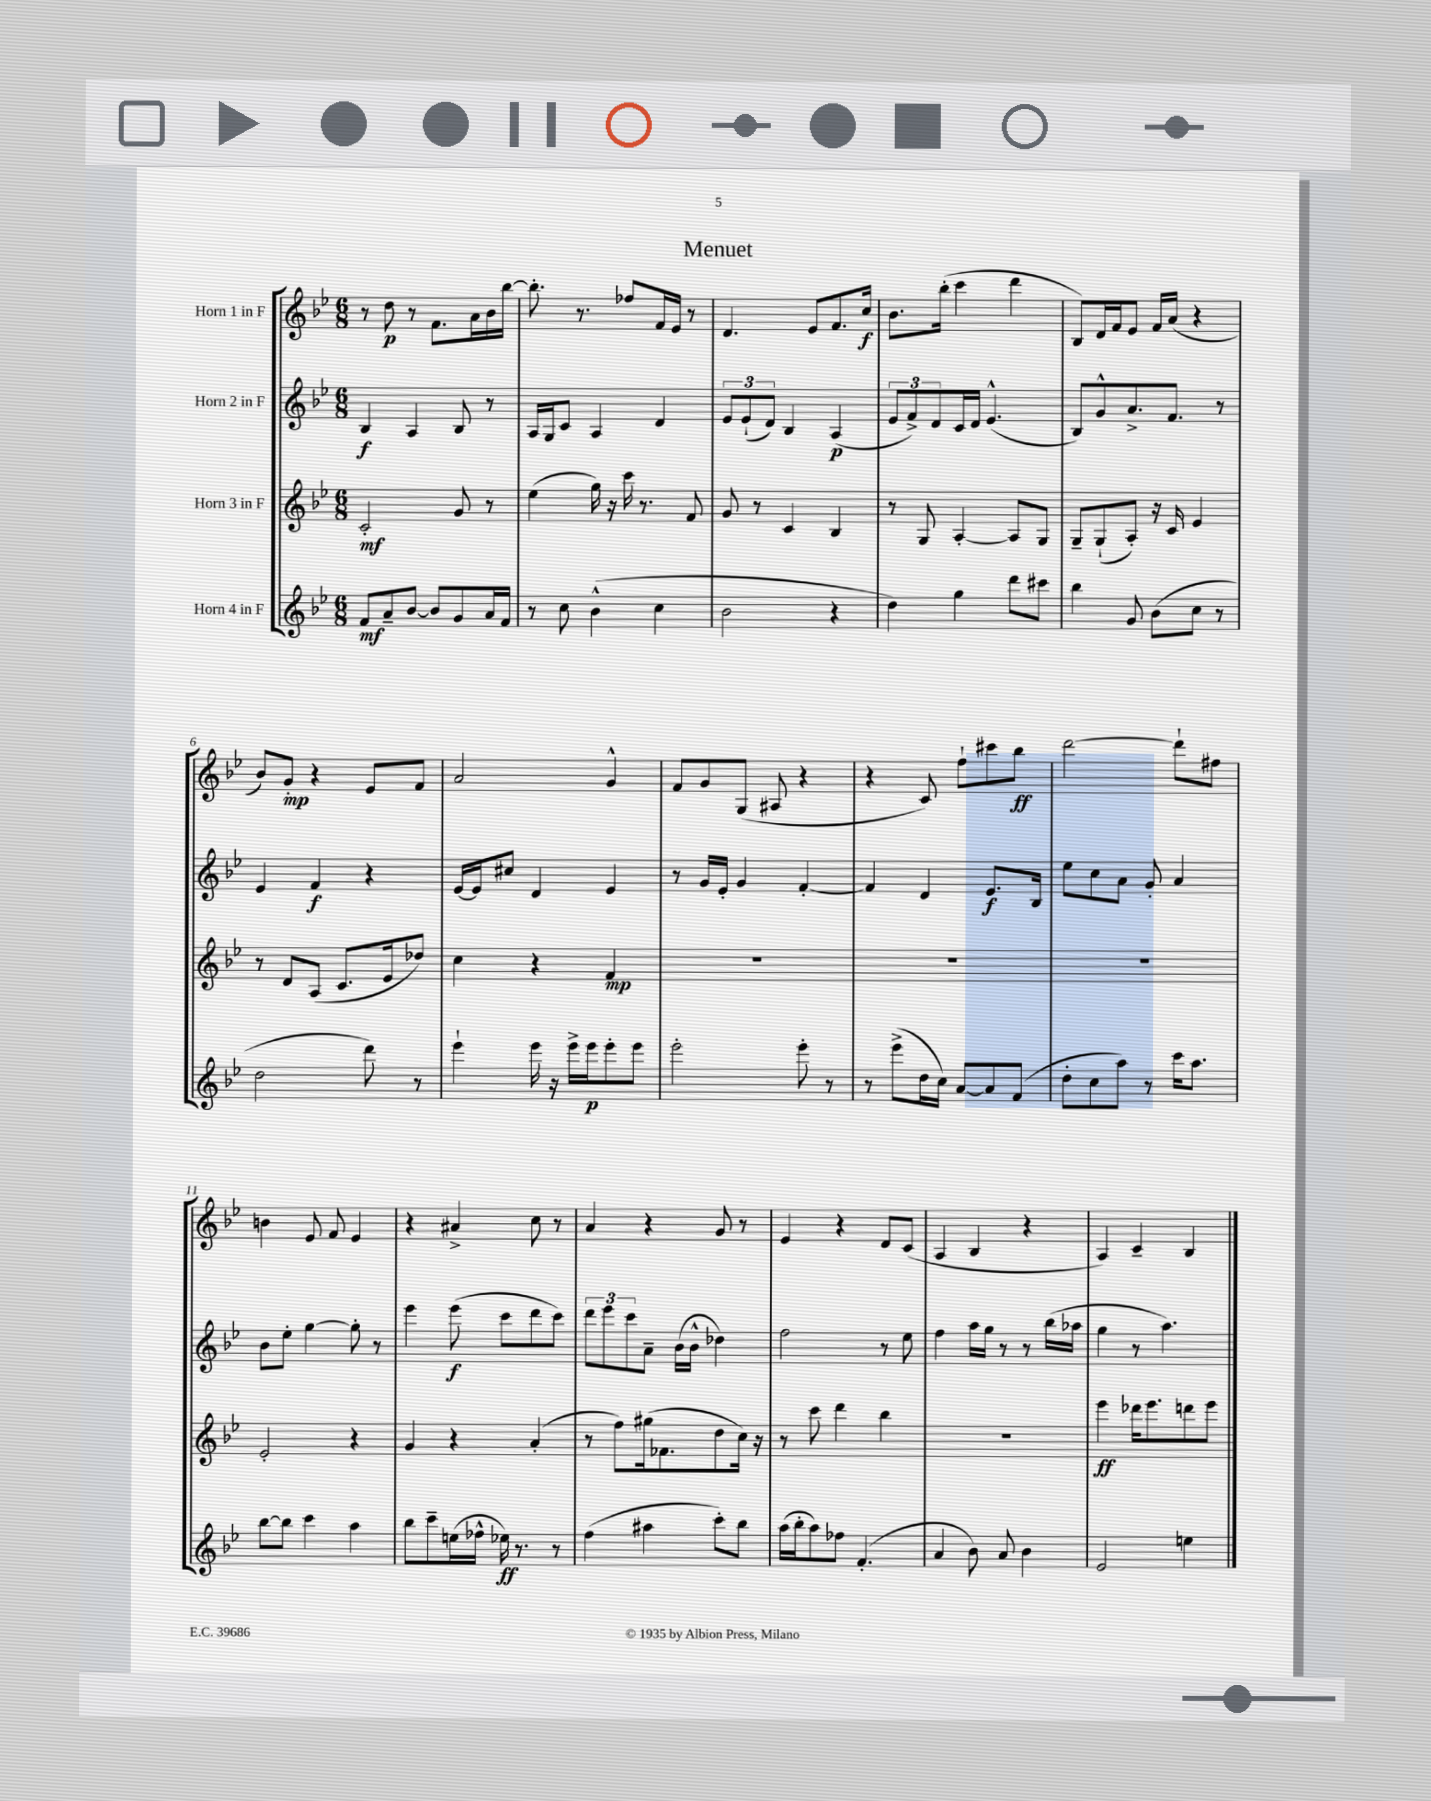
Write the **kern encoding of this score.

**kern	**kern	**kern	**kern
*staff4	*staff3	*staff2	*staff1
*clefG2	*clefG2	*clefG2	*clefG2
*k[b-e-]	*k[b-e-]	*k[b-e-]	*k[b-e-]
*M6/8	*M6/8	*M6/8	*M6/8
8f	2c'	4B-	8r
8a~	.	.	8dd
[8b-	.	4A	8r
8b-]	.	.	8.f
8g	8g	8B-	.
.	.	.	16a
16a	8r	8r	16b-
16f	.	.	[16bb-
=	=	=	=
8r	(4ee-	16A	8.bb-']
.	.	16G	.
8cc	.	8c	.
.	.	.	8.r
(4b-^^	16gg)	4A	.
.	16r	.	.
.	16ccc	.	8ff-
.	8.r	.	.
4cc	.	4d	16f
.	.	.	16e-
.	8f	.	8r
=	=	=	=
2b-	8g	12e-	4.d
.	.	(12e-`	.
.	8r	.	.
.	.	12d)	.
.	4c	4B-	.
.	.	.	8e-
4r	4B-	(4A	8.f
.	.	.	16cc
=	=	=	=
4dd)	8r	12e-	8.b-
.	.	12f^)	.
.	8G	.	.
.	.	12d	.
.	.	.	(16bb-'
4gg	[4A'	16c	4ccc
.	.	16d	.
.	.	(4.e-^^	.
8ddd	8A]	.	4ddd
8ccc#	8G	.	.
=	=	=	=
4bb-	8G~	8B-)	8B-)
.	(8G`	8g^^	16d
.	.	.	16f
8g	8A')	8.a^	8e-
(8b-	16r	.	16f
.	16c	8.f	(16a
8cc	4e-	.	4r
8r	.	8r	.
=	=	=	=
2dd	8r	4e-	8b-)
.	8d	.	8g'
.	(8A	4f	4r
.	8.c	.	.
8ddd)	.	4r	8e-
.	16e-	.	.
8r	8dd-)	.	8f
=	=	=	=
4eee-`	4cc	[16e-	2a
.	.	16e-]	.
.	.	8cc#	.
16eee-	4r	4d	.
16r	.	.	.
16eee-^	.	.	.
16eee-	.	.	.
8eee-'	4f	4e-	4g^^
8eee-	.	.	.
=	=	=	=
2eee-'	2.r	8r	8f
.	.	16g	8g
.	.	16e-'	.
.	.	4g	(8G
.	.	.	8A#
8eee-'	.	[4f'	4r
8r	.	.	.
=	=	=	=
8r	2.r	4f]	4r
(8eee-^	.	.	.
16dd	.	4d	8c)
16cc)	.	.	.
[8a	.	.	8ff`
8a]	.	8.e-	8ccc#
(8f	.	.	8bb-
.	.	16B-	.
=	=	=	=
8dd'	2.r	8ee-	[2ddd
8cc	.	8cc	.
8aa)	.	8a	.
8r	.	8g'	.
16ccc	.	4a	8ddd`]
8.aa	.	.	.
.	.	.	8ff#
=	=	=	=
[8bb-	2e-'	8b-	4b
8bb-]	.	8ee-'	.
4ccc	.	[4gg	8e-
.	.	.	8f
4aa	4r	8gg']	4e-
.	.	8r	.
=	=	=	=
8bb-	4g	4eee-	4r
8ccc~	.	.	.
(16ee	4r	(8eee-	4a#^
16ff-^^	.	.	.
16ee-)	.	8ccc	.
8.r	.	.	.
.	(4a'	8ddd	8cc
8r	.	8ccc)	8r
=	=	=	=
(4ff	8r	12ddd	4a
.	.	12eee-	.
.	8ff)	.	.
.	.	12ccc	.
4aa#	(16gg#	8a~	4r
.	8.f-	.	.
.	.	(16b-	.
.	.	16b-^^	.
8ccc')	8dd	4dd-)	8g
8bb-	16cc)	.	8r
.	16r	.	.
=	=	=	=
(16aa	8r	2ff	4e-
16bb-'	.	.	.
8aa)	8ccc	.	.
8ff-	4ddd	.	4r
(4.f'	.	.	.
.	4bb-	8r	8d
.	.	8ee-	(8c
=	=	=	=
4a	2.r	4ff	4A
8b-)	.	16aa	4B-
.	.	16gg	.
8a	.	8r	.
4b-	.	8r	4r
.	.	(16bb-	.
.	.	16aa-	.
=	=	=	=
2e-	4eee-	4gg	4A)
.	16ddd-	8r	4c~
.	8.eee-	.	.
.	.	4.aa)	.
4ee	8ddd	.	4B-
.	8eee-	.	.
==	==	==	==
*-	*-	*-	*-
